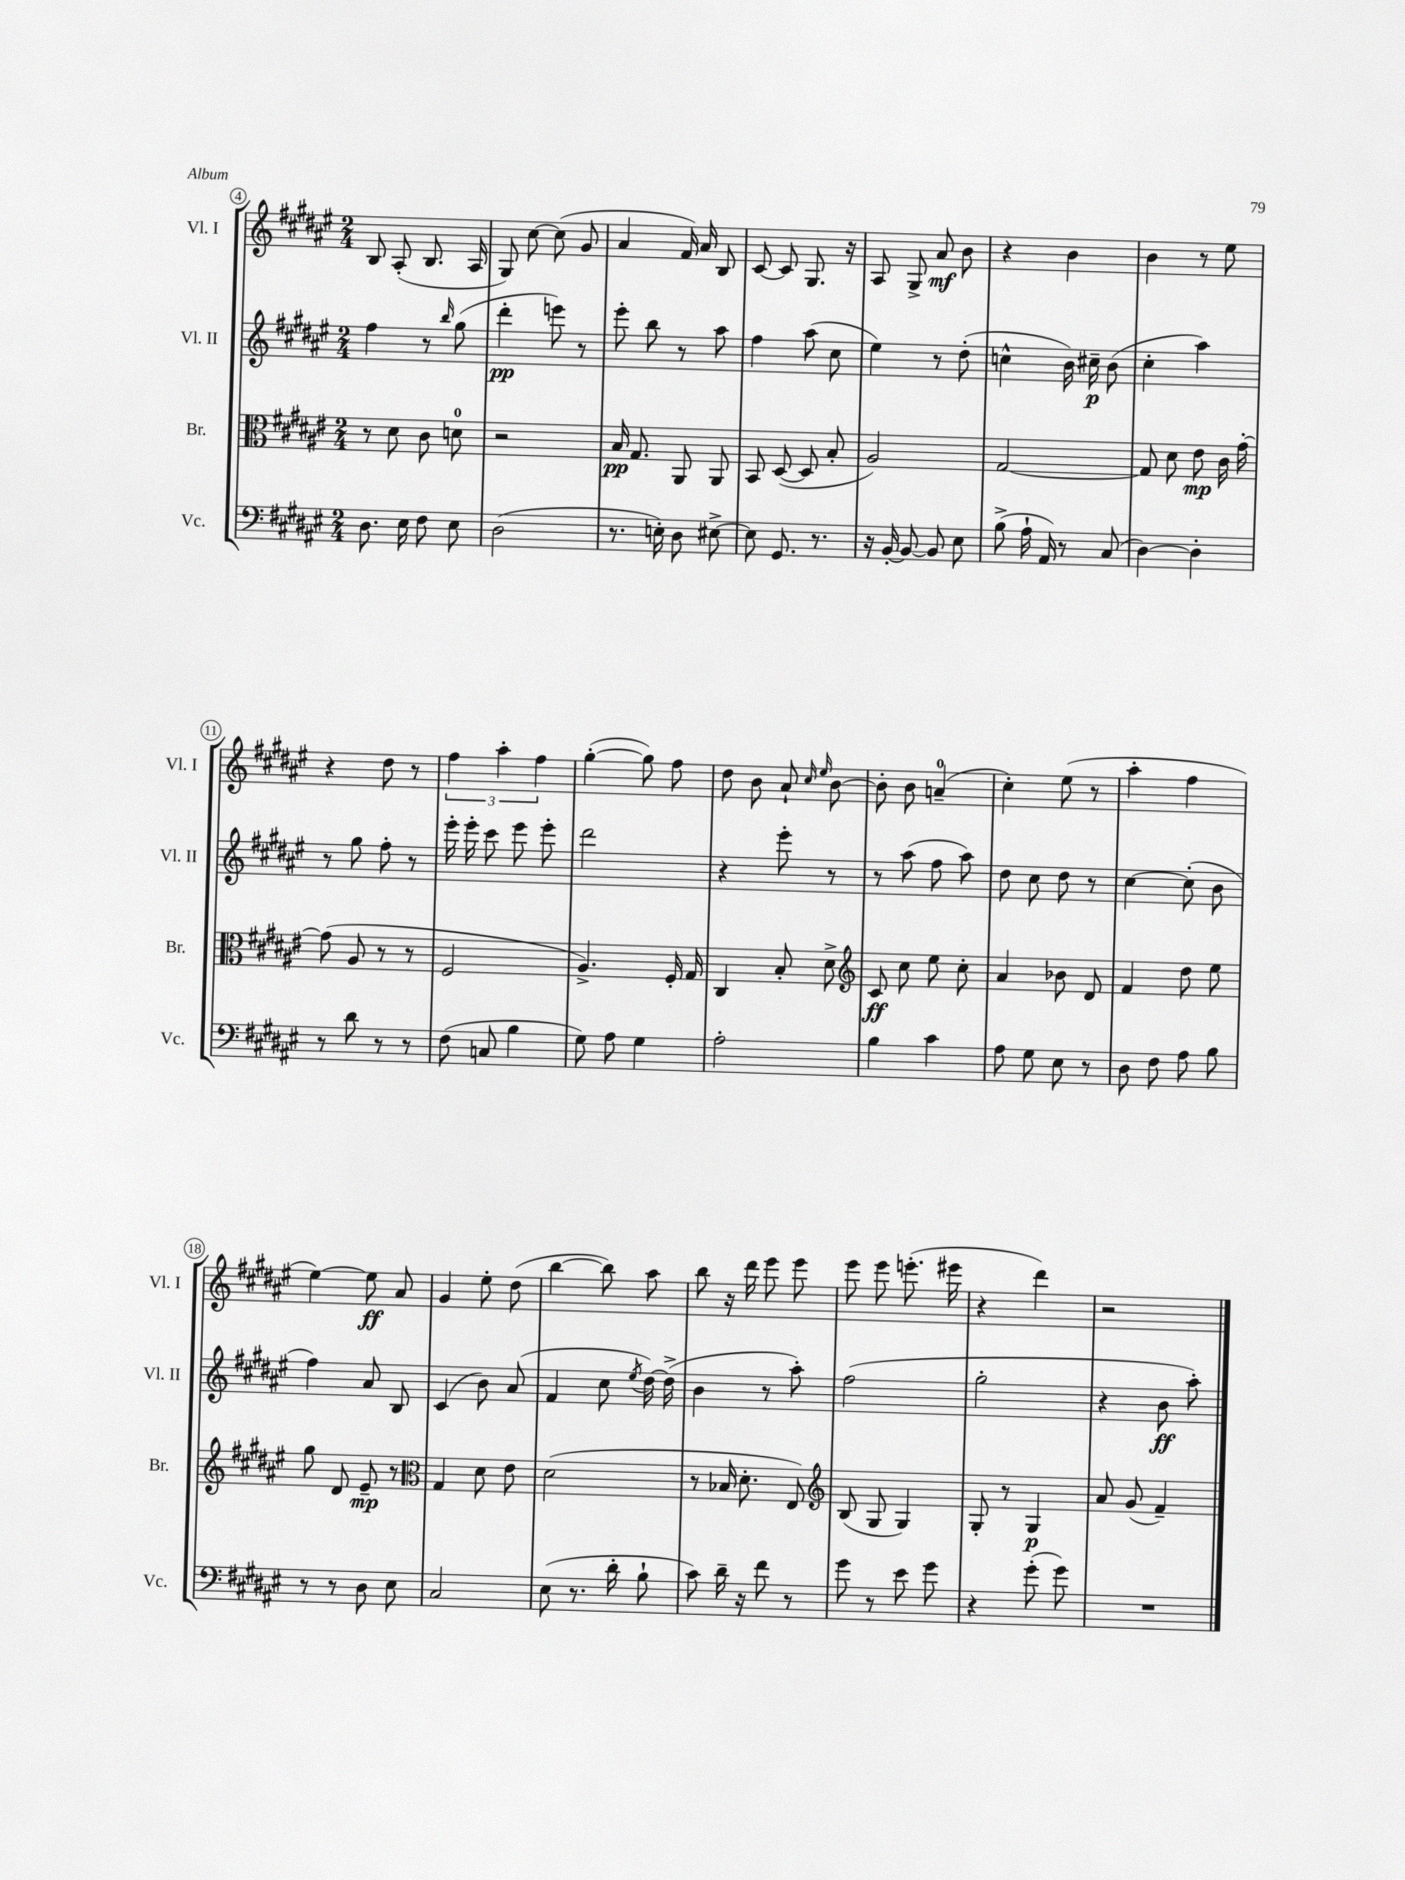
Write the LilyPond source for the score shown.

<<
\new StaffGroup <<
\new Staff = "s0" \with { instrumentName = "Vl. I" shortInstrumentName = "Vl. I" } {
    \clef treble \key fis \major \numericTimeSignature \time 2/4
    \autoBeamOff b8 ais8-.( b8. ais16 |
    gis8) cis''8~ cis''8( gis'8 |
    ais'4 fis'16) ais'16 b8 |
    cis'8~ cis'8 gis8. r16 |
    ais8 gis8-> ais'8\mf b'8 |
    r4 b'4 |
    b'4 r8 eis''8 |
    r4 dis''8 r8 |
    \tuplet 3/2 { fis''4 ais''4-. fis''4 } |
    gis''4~-.( gis''8) fis''8 |
    dis''8 b'8 ais'8-! \grace { cis''16 eis''16 } b'8~ |
    b'8-. b'8 a'4-0--( |
    cis''4-.) eis''8( r8 |
    ais''4-. fis''4 |
    eis''4~) eis''8\ff ais'8 |
    gis'4 eis''8-. dis''8( |
    b''4~ b''8) ais''8 |
    b''8 r16 dis'''16 eis'''8 eis'''8 |
    eis'''8 eis'''8 e'''8.-.( eis'''16 |
    r4 dis'''4) |
    r2 \bar "|." |
}
\new Staff = "s1" \with { instrumentName = "Vl. II" shortInstrumentName = "Vl. II" } {
    \clef treble \key fis \major \numericTimeSignature \time 2/4
    \autoBeamOff fis''4 r8 \grace { b''16 } gis''8( |
    dis'''4-.\pp e'''8) r8 |
    eis'''8-. b''8 r8 ais''8 |
    fis''4 ais''8( cis''8 |
    eis''4) r8 dis''8-.( |
    c''4-^ b'16) cis''16--\p b'8( |
    cis''4-. ais''4) |
    r8 gis''8 fis''8-. r8 |
    eis'''16-. eis'''16-. cis'''8 eis'''8 eis'''8-. |
    dis'''2 |
    r4 eis'''8-. r8 |
    r8 ais''8( fis''8 ais''8) |
    dis''8 cis''8 dis''8 r8 |
    cis''4~ cis''8-.( b'8 |
    fis''4) ais'8 b8 |
    cis'4( b'8) ais'8( |
    fis'4 cis''8 \acciaccatura { eis''8 } dis''16~) dis''16->( |
    b'4 r8 ais''8-.) |
    fis''2( |
    gis''2-. |
    r4 b'8\ff ais''8-.) \bar "|." |
}
\new Staff = "s2" \with { instrumentName = "Br." shortInstrumentName = "Br." } {
    \clef alto \key fis \major \numericTimeSignature \time 2/4
    \autoBeamOff r8 dis'8 cis'8 d'8-0 |
    r2 |
    b16\pp gis8. ais,8 ais,8 |
    b,8 dis8~( dis8 b8-. |
    ais2) |
    gis2~ |
    gis8 dis'8 eis'8\mp cis'16 gis'16~-. |
    gis'8( ais8 r8 r8 |
    fis2 |
    ais4.->) fis16-. gis16 |
    cis4 b8-. dis'8-> |
    \clef treble cis'8\ff cis''8 eis''8 cis''8-. |
    ais'4 bes'8 dis'8 |
    fis'4 dis''8 eis''8 |
    gis''8 dis'8 eis'8--\mp r8 |
    \clef alto gis4 dis'8 eis'8 |
    dis'2( |
    r8 bes16 dis'8.-. eis8) |
    \clef treble b8( gis8 gis4) |
    gis8-. r8 gis4\p |
    ais'8 gis'8( fis'4--) \bar "|." |
}
\new Staff = "s3" \with { instrumentName = "Vc." shortInstrumentName = "Vc." } {
    \clef bass \key fis \major \numericTimeSignature \time 2/4
    \autoBeamOff dis8. eis16 fis8 eis8 |
    dis2( |
    r8. e16-.) dis8 eis8~-> |
    eis8 gis,8. r8. |
    r16 b,16~-. b,8~ b,8 eis8 |
    b8->( ais16-! ais,16) r8 cis8( |
    dis4~) dis4-. |
    r8 dis'8 r8 r8 |
    fis8( c8 b4 |
    gis8) ais8 gis4 |
    ais2-. |
    b4 cis'4 |
    ais8 gis8 eis8 r8 |
    dis8 fis8 ais8 b8 |
    r8 r8 dis8 eis8 |
    cis2 |
    eis8( r8. dis'16-. b8-! |
    cis'8) dis'16-- r16 fis'8 r8 |
    gis'8 r8 eis'8 gis'8 |
    r4 gis'8-.( gis'8) |
    R2 \bar "|." |
}
>>
>>
\layout { \context { \Score currentBarNumber = #4 \override BarNumber.stencil = #(make-stencil-circler 0.1 0.3 ly:text-interface::print) } }
